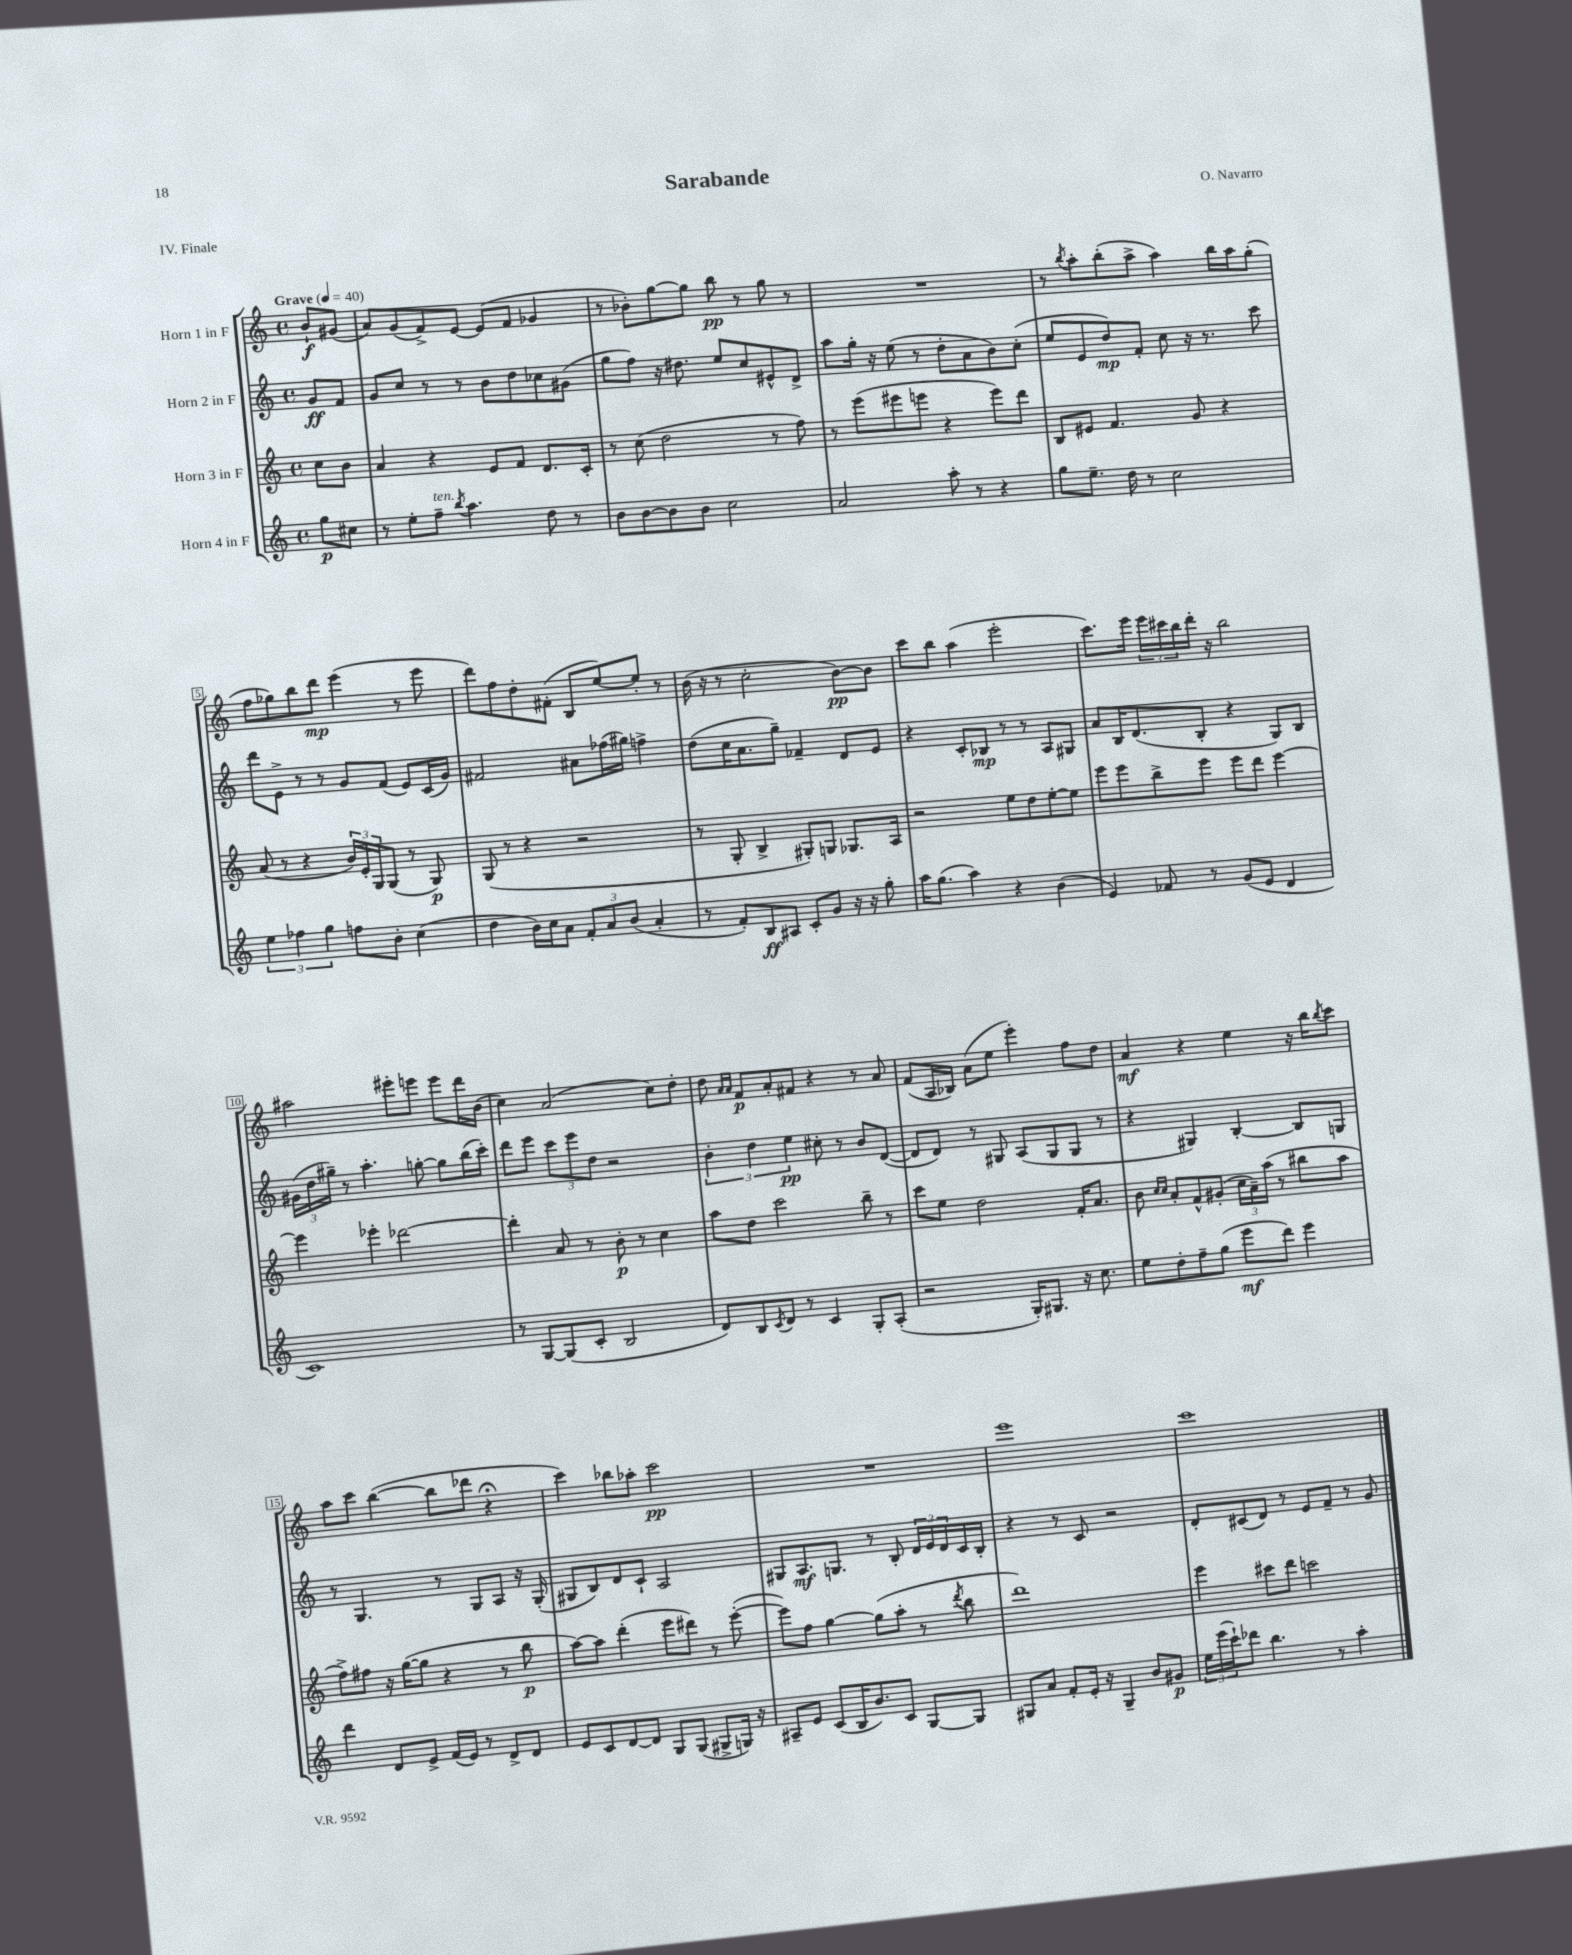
\header { title = "Sarabande" composer = "O. Navarro" piece = "IV. Finale" }
<<
\new StaffGroup <<
\new Staff = "s0" \with { instrumentName = "Horn 1 in F" } {
    \clef treble \key c \major \defaultTimeSignature \time 4/4 \partial 4 \tempo "Grave" 4 = 40
    b'8-!\f gis'8( |
    a'8) g'8( f'8->) e'8~ e'8( f'8 ges'4 |
    r8 bes'8-.) g''8~ g''8 b''8\pp r8 g''8 r8 |
    R1 |
    r8 \acciaccatura { b''8 } a''8-. b''8-.( a''8-> a''4) b''16 a''16 g''8-.( |
    f''8 ges''8) b''8 d'''8\mp e'''4( r8 e'''8 |
    d'''8) f''8 d''8-. fis'8-.( b8 e''8~) e''8-. r8 |
    b'16( r16 r8 c''2-. b'8~\pp) b'8 |
    c'''8 b''8 a''4( e'''2-. |
    c'''8.) e'''16 \tuplet 3/2 { e'''16 cis'''16 b''16 } d'''16-. r16 b''2 |
    ais''2 eis'''8-. e'''8 e'''8 d'''16 b'16( |
    c''4) a'2( c''8) d''8-. |
    d''8 \grace { a'16 a'16 } f'8\p a'8-. fis'8 r4 r8 a'8 |
    f'8( a16 bes16) a'8( e''8 e'''4-.) f''8 d''8 |
    a'4\mf r4 e''4 r16 b''16 \acciaccatura { b''8 } c'''8 |
    a''8 c'''8 b''4~( b''8 des'''8 r4\fermata |
    c'''4) bes''8 aes''8-. c'''2\pp |
    R1 |
    e'''1 |
    c'''1 \bar "|." |
}
\new Staff = "s1" \with { instrumentName = "Horn 2 in F" } {
    \clef treble \key c \major \defaultTimeSignature \time 4/4 \partial 4
    g'8\ff f'8 |
    g'8 c''8 r8 r8 b'8 d''8 ces''8 gis'8( |
    g''8 f''8) r16 dis''8. e''8 c''8 eis'8-^ d'8-> |
    a''8 g''16-. r16 e''8( r8 d''8-. a'8 b'8) c''8-.( |
    e''8 e'8 d''8\mp) f'8-. c''8 r16 r8. c'''8 |
    d'''8 e'8-> r8 r8 g'8 f'8( e'8) c'16( g'16) |
    fis'2 ais'8 fes''16( gis''16) f''4-> |
    d''8( c''16 a'8. g''8--) fes'4-- d'8 e'8 |
    r4 c'8-. bes8\mp r8 r8 a8 gis8 |
    a'8 b16 d'8.( b8-. r4 g8) b8 |
    \tuplet 3/2 { gis'16( d''16 gis''16--) } r8 a''4.-. g''8~-. g''8 b''16( c'''16-.) |
    d'''8 e'''8 \tuplet 3/2 { c'''8 e'''8 d''8 } r2 |
    \tuplet 3/2 { b'4-. d''4 e''4\pp } cis''8-. r8 b'8 d'8~( |
    d'8 d'8) r8 gis8 a8( gis8 gis8 r8 |
    r4 gis4) b4~-. b8 g8 |
    r8 g4. r8 g8 a8 r16 g16-.( |
    gis8 b8) d'8 c'8-! a2 |
    gis8 a8.\mf g8. r8 b8-. \tuplet 3/2 { d'16 e'16 d'16 } c'16 b16-. |
    r4 r8 c'8 r2 |
    d'8-. cis'8( d'8) r8 e'8 f'8-- r8 g'8 \bar "|." |
}
\new Staff = "s2" \with { instrumentName = "Horn 3 in F" } {
    \clef treble \key c \major \defaultTimeSignature \time 4/4 \partial 4
    c''8 b'8 |
    a'4 r4 e'8 f'8 d'8. c'16-. |
    r8 c''8( d''2 r8 f''8) |
    r8 e'''8( eis'''8 e'''8 r4 e'''8) d'''8 |
    b8 eis'8 f'4. g'8 r4 |
    a'8( r8 r4 \tuplet 3/2 { b'16) e'16-. g16 } g8( r8 g8\p) |
    g8( r8 r4 r2 |
    r8 g8-. b4-> gis8-.) g8 ges8. a16 |
    r2 e''8 d''8 e''8~-. e''8 |
    e'''8 e'''8 b''8-> e'''8 e'''8 d'''8 e'''4~ |
    e'''4 ees'''4-. des'''2~ |
    des'''4-. a'8 r8 b'8-.\p r8 c''4 |
    a''8 d''8 c'''2 b''8-- r8 |
    c'''8 e''8 d''2 f'16-. a'8. |
    b'8 \grace { c''16 c''16 } a'8-. f'8-^ gis'8-.( \tuplet 3/2 { c''16 a'16--) a''16( } r8 bis''8 a''8 |
    f''8->) fis''8 r16 g''16~( g''8 r4 r8 b''8\p |
    a''8~) a''8 d'''4-.( e'''8 dis'''8) r8 e'''8~-.( |
    e'''8) f''8 g''4~ g''8( a''8-. r8 \acciaccatura { d'''8 } b''8 |
    d'''1) |
    e'''4 cis'''8 d'''8 c'''2 \bar "|." |
}
\new Staff = "s3" \with { instrumentName = "Horn 4 in F" } {
    \clef treble \key c \major \defaultTimeSignature \time 4/4 \partial 4
    g''8\p cis''8 |
    r8 e''8-. f''8--^\markup { \italic "ten." } \acciaccatura { b''8 } a''4. d''8 r8 |
    b'8 b'8~ b'8 b'8 c''2 |
    a'2 a''8-. r8 r4 |
    g''8 e''8.-- d''16 r8 c''2 |
    \tuplet 3/2 { e''4 fes''4 g''4 } f''8 b'8-. c''4( |
    d''4 b'16) c''16 a'8 \tuplet 3/2 { f'8-. a'8 b'8( } a'4-. |
    r8 f'8-.) b8\ff ais8 c'8-. g'8 r16 r16 g''8-. |
    a''16 g''8.( a''4) r4 b'4( |
    e'4) fes'8 r8 g'8( e'8 d'4 |
    c'1) |
    r8 g8~ g8( c'8-. b2 |
    d'8) b8 \acciaccatura { c'8 } d'8 r8 c'4 g8-. a8-.( |
    r2 g16-.) gis8. r16 c''8. |
    e''8 d''8-. f''8-- g''8( e'''8\mf d'''8) e'''4 |
    d'''4 d'8 e'8-> f'16( e'16) r8 d'8-> d'8 |
    e'8 c'8 d'8~ d'8 g8 g8( gis8-> g16) r16 |
    ais8-- e'8 c'8( b16 b'8.) c'8 g8~ g8 |
    gis8 a'8 f'8-. e'16-. r16 gis4-- b'8 gis'8\p |
    \tuplet 3/2 { e''16 e'''16( c'''16-!) } des'''8 b''4. r8 a''4-. \bar "|." |
}
>>
>>
\layout { \context { \Score \override BarNumber.stencil = #(make-stencil-boxer 0.1 0.3 ly:text-interface::print) } }
